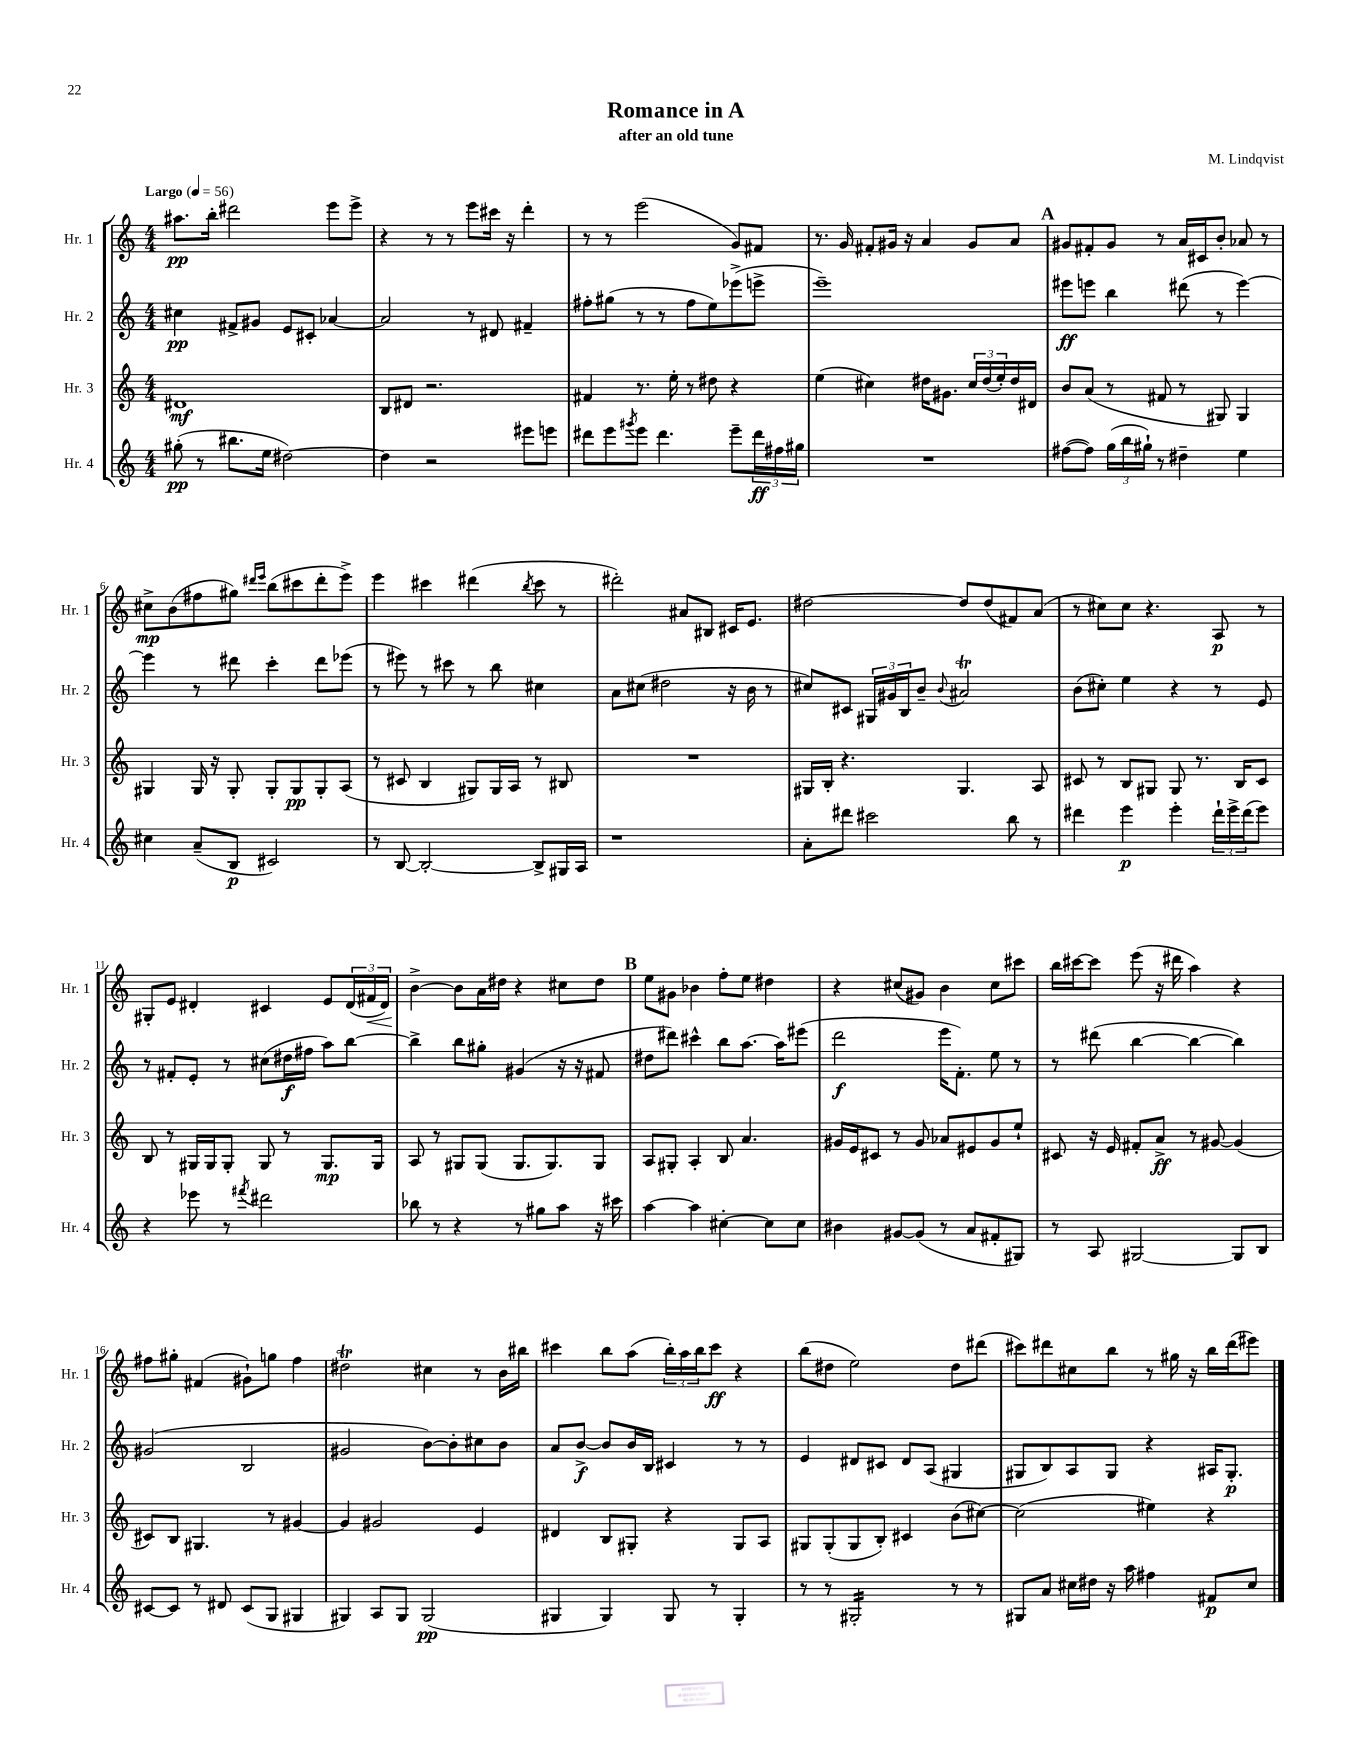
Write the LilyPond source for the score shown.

\header { title = "Romance in A" composer = "M. Lindqvist" subtitle = "after an old tune" }
<<
\new StaffGroup <<
\new Staff = "s0" \with { instrumentName = "Hr. 1" shortInstrumentName = "Hr. 1" } {
    \clef treble \key c \major \numericTimeSignature \time 4/4 \tempo "Largo" 4 = 56
    ais''8.\pp b''16-. dis'''2 e'''8 e'''8-> |
    r4 r8 r8 e'''8 cis'''16 r16 d'''4-. |
    r8 r8 e'''2( g'8) fis'8 |
    r8. g'16 fis'8-. gis'16 r16 a'4 gis'8 a'8 |
    \mark \markup { \bold "A" } gis'8 fis'8-. gis'8 r8 a'16 cis'16 b'8-. aes'8 r8 |
    cis''8->\mp b'8( fis''8 gis''8) \grace { dis'''16 e'''16 } b''8( cis'''8 dis'''8-. e'''8->) |
    e'''4 cis'''4 dis'''4( \acciaccatura { b''8 } cis'''8 r8 |
    dis'''2-.) ais'8 bis8 cis'16 e'8. |
    dis''2~ dis''8 dis''8( fis'8) a'8( |
    r8 cis''8) cis''8 r4. a8\p r8 |
    gis8-. e'8 dis'4-. cis'4 e'8 \tuplet 3/2 { dis'16( fis'16\< dis'16) } |
    b'4~->\! b'8 a'16 dis''16 r4 cis''8 dis''8 |
    \mark \markup { \bold "B" } e''8 gis'8 bes'4 f''8-. e''8 dis''4 |
    r4 cis''8( gis'8) b'4 cis''8 cis'''8 |
    b''16 cis'''16~ cis'''8 e'''8( r16 dis'''16 a''4) r4 |
    fis''8 gis''8-. fis'4( gis'8-!) g''8 fis''4 |
    dis''2\trill cis''4 r8 b'16 bis''16 |
    cis'''4 b''8 a''8( \tuplet 3/2 { b''16-.) a''16 b''16 } cis'''8\ff r4 |
    b''8( dis''8 e''2) dis''8 dis'''8( |
    cis'''8) dis'''8 cis''8 b''8 r8 gis''16 r16 b''16 dis'''16( eis'''8) \bar "|." |
}
\new Staff = "s1" \with { instrumentName = "Hr. 2" shortInstrumentName = "Hr. 2" } {
    \clef treble \key c \major \numericTimeSignature \time 4/4
    cis''4\pp fis'8-> gis'8 e'8 cis'8-. aes'4~ |
    aes'2 r8 dis'8 fis'4-- |
    fis''8-. gis''8( r8 r8 fis''8 e''8) ees'''8->( e'''8-> |
    e'''1--) |
    \mark \markup { \bold "A" } eis'''8\ff e'''8 b''4 dis'''8( r8 e'''4~) |
    e'''4 r8 dis'''8 c'''4-. dis'''8 ees'''8( |
    r8 eis'''8) r8 cis'''8 r8 b''8 cis''4 |
    a'8 cis''8( dis''2 r16 b'16 r8 |
    cis''8) cis'8 \tuplet 3/2 { gis16 gis'16 b16 } b'8-- \appoggiatura { b'8 } ais'2\trill |
    b'8( cis''8-.) e''4 r4 r8 e'8 |
    r8 fis'8-. e'8-. r8 cis''8( dis''16\f fis''16 a''8) b''8~ |
    b''4-> b''8 gis''8-. gis'4( r16 r16 fis'8 |
    \mark \markup { \bold "B" } dis''8 dis'''8) cis'''4-^ b''8 a''8.~ a''16 eis'''8( |
    d'''2\f e'''16 f'8.-.) e''8 r8 |
    r8 dis'''8( b''4~ b''4~ b''4) |
    gis'2( b2 |
    gis'2 b'8~) b'8-. cis''8 b'8 |
    a'8 b'8~->\f b'8 b'16 b16 cis'4 r8 r8 |
    e'4 dis'8 cis'8 dis'8 a8( gis4 |
    gis8 b8) a8 gis8 r4 ais16 gis8.-.\p \bar "|." |
}
\new Staff = "s2" \with { instrumentName = "Hr. 3" shortInstrumentName = "Hr. 3" } {
    \clef treble \key c \major \numericTimeSignature \time 4/4
    dis'1\mf |
    b8 dis'8 r2. |
    fis'4 r8. e''16-. r8 dis''8 r4 |
    e''4( cis''4) dis''16 gis'8. \tuplet 3/2 { cis''16 dis''16( e''16-.) } dis''16 dis'16 |
    \mark \markup { \bold "A" } b'8 a'8( r8 fis'8 r8 gis8) gis4 |
    gis4 gis16 r16 gis8-. gis8-. gis8\pp gis8-. a8( |
    r8 cis'8 b4 gis8) gis16 a16 r8 bis8 |
    R1 |
    gis16 b16-. r4. gis4. a8 |
    cis'8 r8 b8 gis8 gis8 r8. b16 cis'8 |
    b8 r8 gis16 gis16 gis8-. gis8 r8 gis8.\mp gis16 |
    a8 r8 gis8 gis8( gis8. gis8.) gis8 |
    \mark \markup { \bold "B" } a8 gis8-. a4-. b8 a'4. |
    gis'16 e'16 cis'8 r8 gis'8 aes'8 eis'8 gis'8 e''8-! |
    cis'8 r16 e'16 fis'8-. a'8->\ff r8 gis'8~ gis'4( |
    cis'8) b8 gis4. r8 gis'4~ |
    gis'4 gis'2 e'4 |
    dis'4 b8 gis8-. r4 gis8 a8 |
    gis8 gis8-.( gis8 b8-.) cis'4 b'8( cis''8~) |
    cis''2( eis''4) r4 \bar "|." |
}
\new Staff = "s3" \with { instrumentName = "Hr. 4" shortInstrumentName = "Hr. 4" } {
    \clef treble \key c \major \numericTimeSignature \time 4/4
    gis''8-.\pp( r8 bis''8. e''16 dis''2~) |
    dis''4 r2 eis'''8 e'''8 |
    dis'''8 e'''8 \acciaccatura { gis'''8 } e'''8 dis'''4. e'''8-- \tuplet 3/2 { dis'''16\ff fis''16 gis''16 } |
    R1 |
    \mark \markup { \bold "A" } fis''8~( fis''8) \tuplet 3/2 { g''16( b''16 gis''16-!) } r8 dis''4-- e''4 |
    cis''4 a'8--( b8\p cis'2) |
    r8 b8~ b2~-. b8-> gis16 a16 |
    r1 |
    a'8-. dis'''8 cis'''2 b''8 r8 |
    dis'''4 e'''4\p e'''4-. \tuplet 3/2 { dis'''16-! e'''16-> dis'''16( } e'''8) |
    r4 ees'''8 r8 \acciaccatura { fis'''8 } dis'''2 |
    bes''8 r8 r4 r8 gis''8 a''8 r16 cis'''16 |
    \mark \markup { \bold "B" } a''4~ a''4 cis''4~-. cis''8 cis''8 |
    bis'4 gis'8~ gis'8( r8 a'8 fis'8-. gis8) |
    r8 a8 gis2~ gis8 b8 |
    cis'8~ cis'8 r8 dis'8 cis'8( g8 gis4 |
    gis4) a8 gis8 gis2\pp( |
    gis4 gis4) gis8 r8 gis4-. |
    r8 r8 gis2:16-. r8 r8 |
    gis8 a'8 cis''16 dis''16 r16 a''16 fis''4 fis'8\p cis''8 \bar "|." |
}
>>
>>
